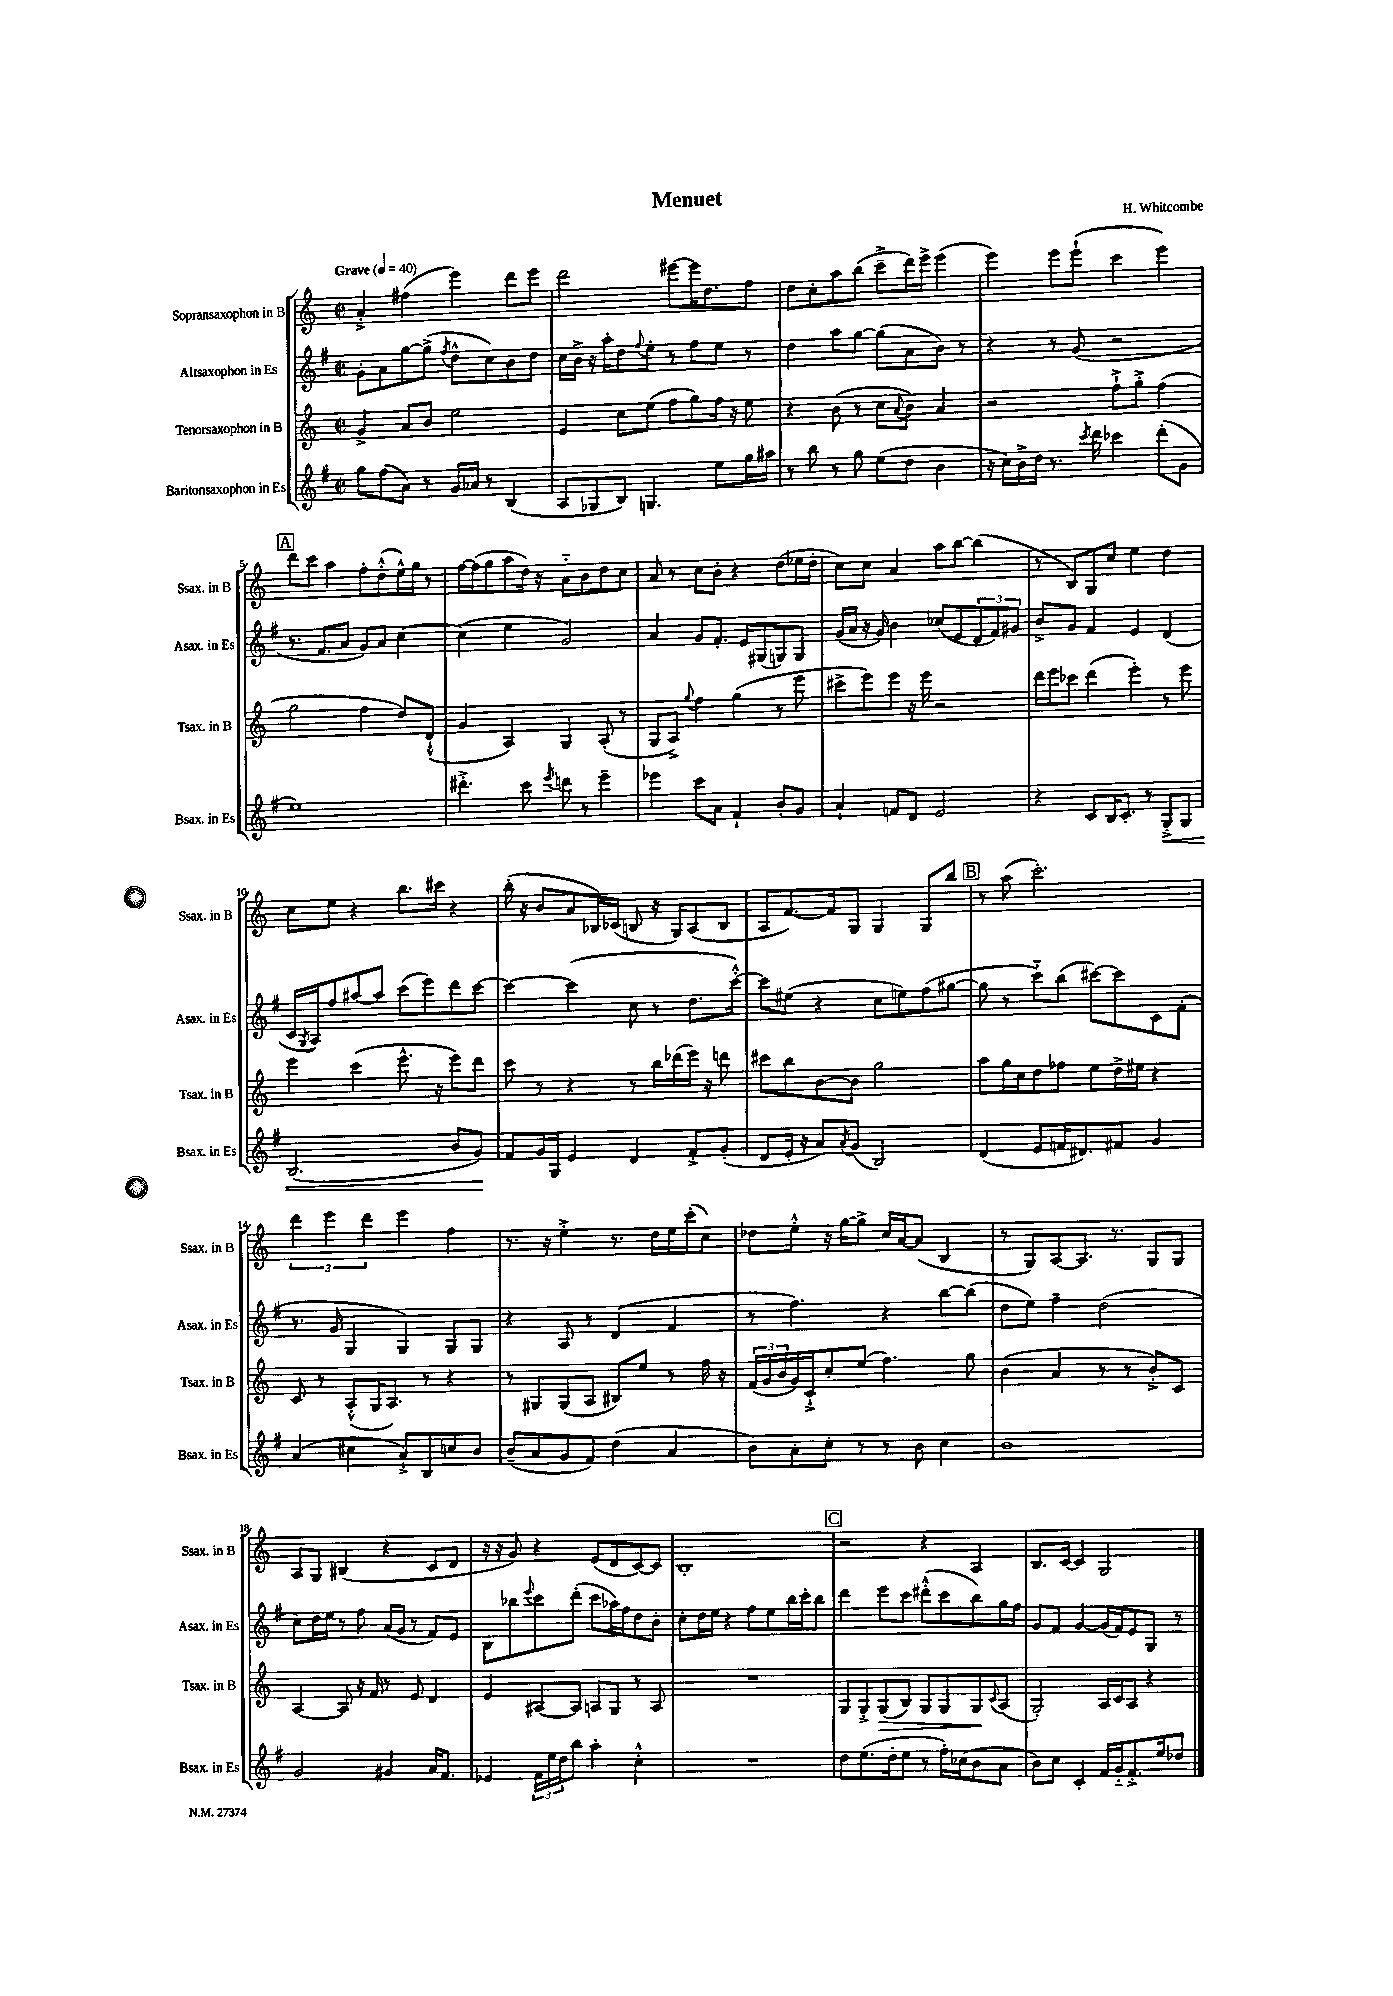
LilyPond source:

\header { title = "Menuet" composer = "H. Whitcombe" }
<<
\new StaffGroup <<
\new Staff = "s0" \with { instrumentName = "Sopransaxophon in B" shortInstrumentName = "Ssax. in B" } {
    \clef treble \key c \major \defaultTimeSignature \time 2/2 \tempo "Grave" 4 = 40
    a'4-.-> fis''4( e'''4) d'''8 e'''8 |
    d'''2 eis'''8~ eis'''16 d''8. f''8 |
    d''8 c''8-. a''8 b''8( c'''8---> d'''16) e'''16-> e'''4( |
    e'''4) e'''8 e'''8-!( c'''4 e'''4) |
    \mark \markup { \box "A" } d'''8 c'''8 a''4 f''8-. d''8-.-^( e''16-^) g''16 r8 |
    f''16~ f''16( g''8 a''8 d''16) r16 a'8-_ b'8 d''8 c''8 |
    a'8 r8 c''8 b'8-. r4 d''8( ees''16 d''16-. |
    c''8) c''8 a'4 a''8 b''8~ b''4( |
    r8 b8) g8 c''8 e''4 d''4 |
    c''8 e''8 r4 b''8. cis'''16 r4 |
    b''16-.( r16 b'8 a'8 bes16) ces'16( b8 r16 g16) a8( b8 |
    a8 f'8.~) f'16 g8 g4 g8 b''8 |
    \mark \markup { \box "B" } r8 a''8( c'''2.-.) |
    \tuplet 3/2 { d'''4 e'''4 d'''4 } e'''4 f''4 |
    r8. r16 e''4-.-> r8. d''16 e''16 c'''16-.( c''8) |
    des''8 e''8-.-^ r16 g''16~ g''8-> c''16 a'16~ a'8( b4 |
    r8 g8) a8~ a8. r8. g8 g8 |
    a8 g8 bis4( r4 c'8 d'8 |
    r16 r16 g'8) r4 e'8( d'8 c'8~) c'8 |
    b1-. |
    \mark \markup { \box "C" } r2 r4 a4 |
    b8. c'16~ c'4 g2 \bar "|." |
}
\new Staff = "s1" \with { instrumentName = "Altsaxophon in Es" shortInstrumentName = "Asax. in Es" } {
    \clef treble \key g \major \defaultTimeSignature \time 2/2
    g'8-. a'8 g''8~ g''8->( \acciaccatura { fis''8 } d''8-^ c''8) b'8 d''8 |
    c''16 b'16-> r16 a''16-. d''8 \appoggiatura { fis''8 } e''8-. r8 fis''8 e''8 r8 |
    d''4 a''8 g''8~ g''8( a'8 b'8) r8 |
    r4 r8 g'8( r2 |
    \mark \markup { \box "A" } r8. fis'8. a'8 g'8) a'8 c''4~ |
    c''4( e''4 g'2) |
    a'4 g'8 fis'8.-. e'16 gis8( g8) g8 |
    g'16( a'16 r16 g'16) b'4 ces''8( e'8 \tuplet 3/2 { d'8 fis'8) gis'8 } |
    b'8-> g'8 fis'4 e'4 d'4( |
    c'16 \acciaccatura { g8 } a16) fis''8 ais''8~ ais''8 c'''8( e'''8) d'''8 c'''8~ |
    c'''4~ c'''4( c''8 r8 d''8. c'''16~-.-^) |
    c'''8 eis''8( r4 c''8 e''8) fis''8( gis''8~ |
    \mark \markup { \box "B" } gis''8 r8 c'''8-_) b''8( cis'''8~) cis'''8 c'8 fis'8-.( |
    r8. g'16 g4 g4) g8 g8 |
    r4 a8 r8 d'4( fis'4 |
    r8 fis''4.) r4 b''8~ b''8( |
    d''8 e''8) fis''4-- d''2( |
    c''8) d''16 e''16 r8 fis''8 a'16( g'16 r8 fis'8) e'8 |
    b8 bes''8 \appoggiatura { e'''8 } c'''8 d'''8-.( c'''8 aes''16) fis''16 d''8 b'8-. |
    c''8-. d''16 e''16 r4 fis''8 e''8 b''16 c'''16-. b''8 |
    \mark \markup { \box "C" } d'''4 e'''8 c'''8 dis'''8-.-^( c'''8 b''8) g''16 fis''16 |
    g'8 fis'8 g'4~ g'16( fis'16) e'8 g8 r8 \bar "|." |
}
\new Staff = "s2" \with { instrumentName = "Tenorsaxophon in B" shortInstrumentName = "Tsax. in B" } {
    \clef treble \key c \major \defaultTimeSignature \time 2/2
    g'4-> a'8 b'8 e''2 |
    e'4 c''8 e''8( f''8 g''8) f''16 r16 e''8 |
    r4 b'8( r8 c''8 \appoggiatura { a'8 } b'8) a'4 |
    r2 f''8-!-> g''8-.-> f''4( |
    \mark \markup { \box "A" } g''2 f''4 d''8) d'8-!-^( |
    g'4 a4) g4 a8-.( r8 |
    g8 a8->) \appoggiatura { g''8 } f''4 g''4( r8 e'''8 |
    cis'''8-> e'''8) e'''8 r16 e'''16 r2 |
    d'''16 e'''16 ces'''8 d'''4( e'''4-.) r8 e'''8 |
    e'''4 c'''4( e'''8.-^ r16 e'''8) d'''8 |
    c'''8 r8 r4 r8 b''16 des'''16( e'''16) r16 d'''8 |
    cis'''8 b''8 b'8~ b'8 g''2 |
    \mark \markup { \box "B" } a''8 g''16 c''16 d''8 fes''8 e''8 d''16-> eis''16 r4 |
    c'8 r8 a8-.-^( g16 a8.) r8 r4 |
    r8 gis8 gis8( a8 bis8) e''8 r8 f''16 r16 |
    \tuplet 3/2 { f'16( g'16 b'16 } g'16) c'16-!-> c''8-. e''8( f''4.) g''8 |
    b'4( a'4 r8 r8 b'8-.->) c'8 |
    a4~ a8 r16 f'16 r8 e'8 d'4 |
    e'4 ais8~ ais8 a8 g8 r8 a8 |
    R1 |
    \mark \markup { \box "C" } g8 g8-.-> g8\>( b8) g8 g8 g8\! \appoggiatura { c'8 } a8( |
    g2-.) a16 c'16 a8 r4 \bar "|." |
}
\new Staff = "s3" \with { instrumentName = "Baritonsaxophon in Es" shortInstrumentName = "Bsax. in Es" } {
    \clef treble \key g \major \defaultTimeSignature \time 2/2
    g''8 fis''8( a'8) r8 g'16 aes'16 r8 b4( |
    a8 ges8 b8) g4. e''8 g''16 ais''16 |
    r8 b''8 r8 g''8 e''8( d''8 b'4 |
    r16 c''16) b'16-> d''16 r8. \acciaccatura { c'''8 } d'''16 ces'''4 d'''8-.( g'8 |
    \mark \markup { \box "A" } e''1) |
    dis'''4.-.-> c'''8 \acciaccatura { e'''8 } d'''8 r8 e'''4-- |
    ees'''4 c'''8 a'8 fis'4-! b'8-. g'8 |
    a'4-! f'8 d'8 e'2 |
    r4 c'8 b16 c'8.-. r8 g8-.->\< g8 |
    b2.( b'8 g'8\!) |
    fis'8 g'16 g16 e'4 d'4 fis'8-.-> g'8-.( |
    d'8 e'16-. r16 a'8) \acciaccatura { a'8 } g'8( b2) |
    \mark \markup { \box "B" } d'4( e'8 f'16 dis'8.) fis'8 g'4 |
    a'4( cis''4 a'8-!->) b8 c''8 b'8 |
    b'8--( a'8 g'8 fis'8) d''4( a'4 |
    b'8) a'8-. c''8-. r8 r8 b'8 c''4 |
    b'1 |
    g'2 gis'4 a'16 fis'8. |
    ees'4 \tuplet 3/2 { fis'16 e''16 d''16 } b''8 a''4-. c''4-.-^ |
    R1 |
    \mark \markup { \box "C" } d''8 e''8.( d''16-. e''8 r8 fis''16-.) ces''16( b'8 a'8 |
    b'8) c''8 c'4-. fis'16 g'16-_ fis'8.-.-> e''16 des''8 \bar "|." |
}
>>
>>
